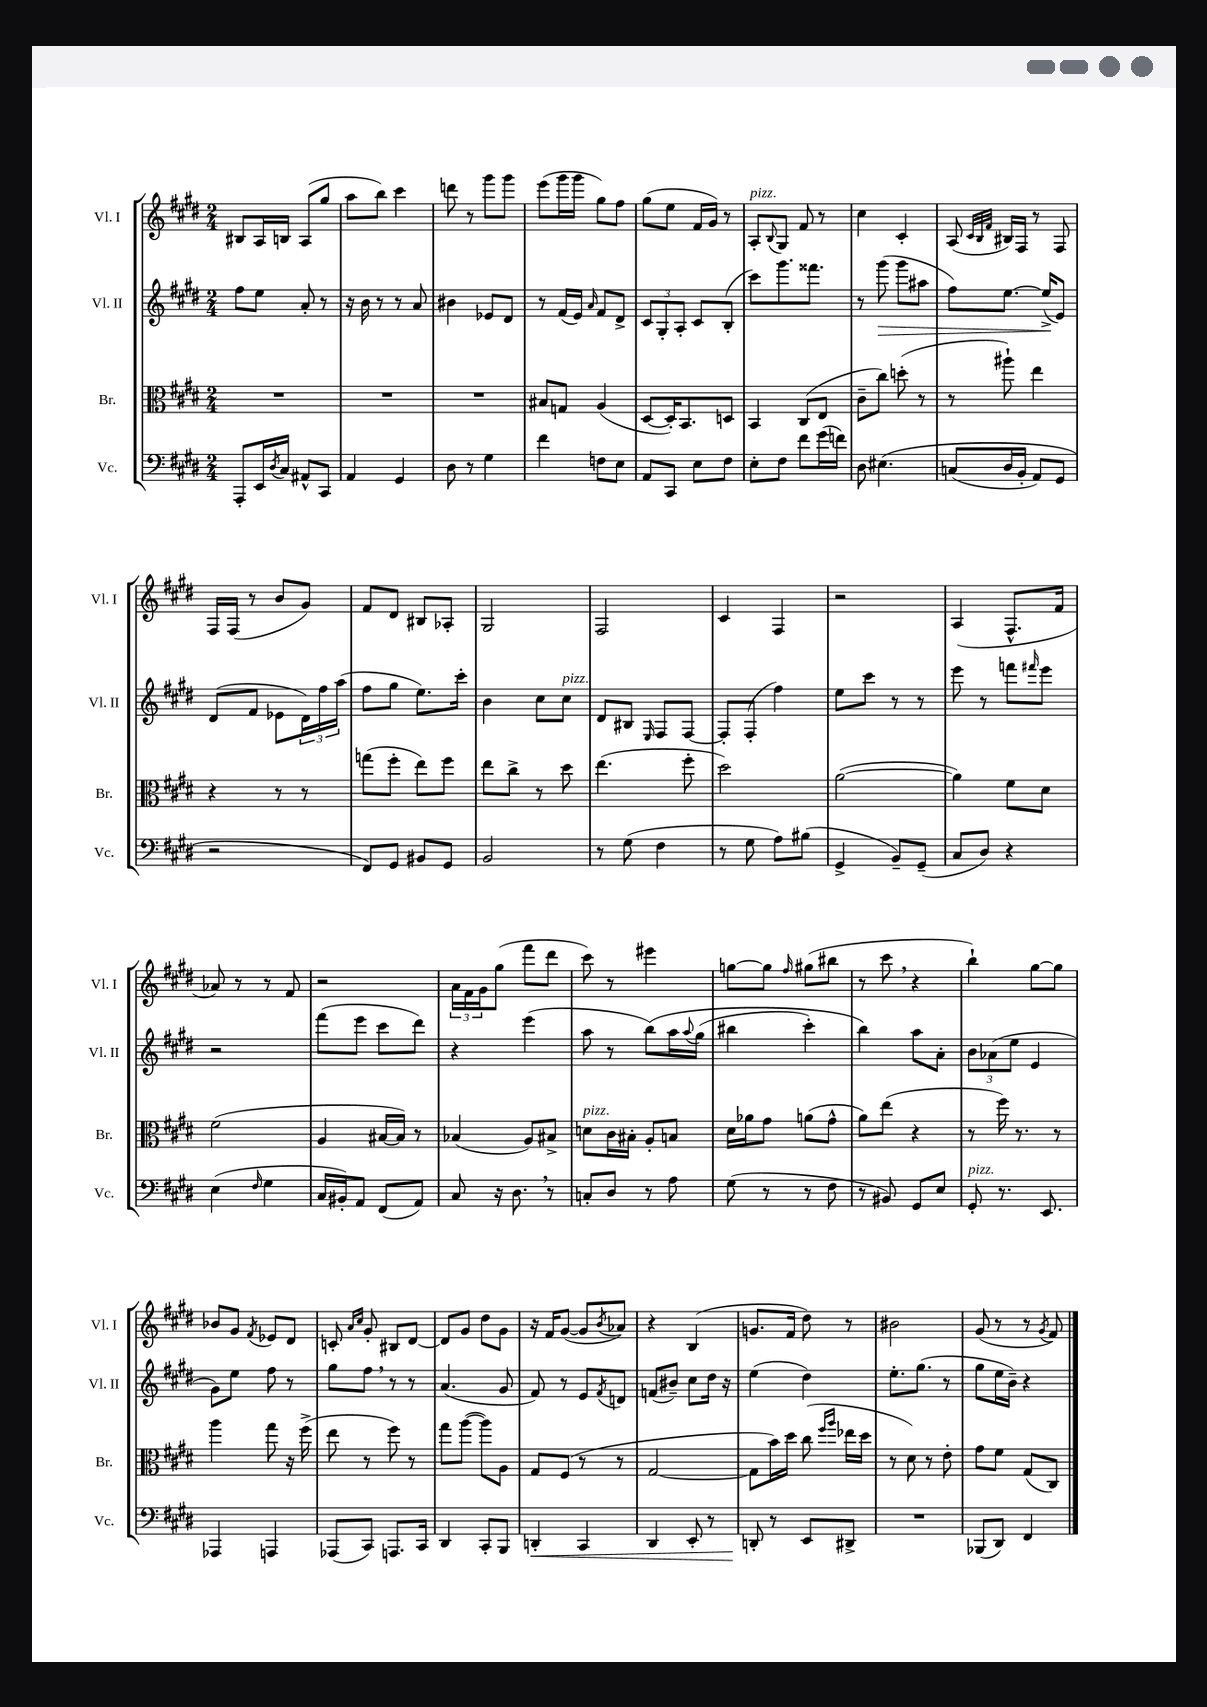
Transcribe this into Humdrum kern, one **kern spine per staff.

**kern	**dynam	**kern	**kern	**dynam	**kern
*part4	*part4	*part3	*part2	*part2	*part1
*staff4	*staff4	*staff3	*staff2	*staff2	*staff1
*I"Vc.	*	*I"Br.	*I"Vl. II	*	*I"Vl. I
*I'Vc.	*	*I'Br.	*I'Vl. II	*	*I'Vl. I
*clefF4	*	*clefC3	*clefG2	*	*clefG2
*k[f#c#g#d#]	*	*k[f#c#g#d#]	*k[f#c#g#d#]	*	*k[f#c#g#d#]
*M2/4	*	*M2/4	*M2/4	*	*M2/4
=3	=3	=3	=3	=3	=3
8AAA'/L	.	2r	8ff#\L	.	8B#X/L
16EE/L	.	.	8ee\J	.	16A/L
8qD#/	.	.	.	.	.
16C#/JJ	.	.	.	.	16Bn/JJ
8AA#X^^/L	.	.	8a'/	.	(8A/L
8CC#/J	.	.	8r	.	8gg#/J
=4	=4	=4	=4	=4	=4
4AA/	.	2r	16r	.	8aa\L
.	.	.	16b\	.	.
.	.	.	8r	.	8bb\J)
4GG#/	.	.	8r	.	4ccc#\
.	.	.	8a/	.	.
=5	=5	=5	=5	=5	=5
8D#\	.	2r	4b#X\	.	8dddn\
8r	.	.	.	.	8r
4G#\	.	.	8e-X/L	.	8ggg#\L
.	.	.	8d#/J	.	8ggg#\J
=6	=6	=6	=6	=6	=6
4f#\	.	8B#X/L	8r	.	(8eee\L
.	.	8Gn/J	(16f#/LL	.	16ggg#\L
.	.	.	16e/JJ)	.	16ggg#\JJ
.	.	.	16qqa/	.	.
8Fn\L	.	(4A/	8f#/L	.	8gg#\L)
8E\J	.	.	8d#^/J	.	8ff#\J
=7	=7	=7	=7	=7	=7
8AA/L	.	[8D#/L	12c#/L	.	(8gg#\L
.	.	.	12G#'/	.	.
8CC#/J	.	16D#'/K])	.	.	8ee\J
.	.	.	12A'/J	.	.
.	.	8.BB/	.	.	.
8E\L	.	.	8c#/L	.	16f#/LL
.	.	.	.	.	16g#/JJ)
8F#\J	.	8Dn/J	(8B'/J	.	8r
=8	=8	=8	=8	=8	=8
!	!	!	!	!	!LO:TX:a:i:t=pizz.
8E'\L	.	4BB/	8ccc#\L)	.	8A'/L
.	.	.	.	.	8qqB/
8F#\J	.	.	8.ggg#\	.	8G#/J
8f#\L	.	(8C#/L	.	.	8f#/
.	.	.	8.fff##X\J	.	.
(16g#\L	.	8E/J	.	.	8r
16fn\JJ)	.	.	.	.	.
=9	=9	=9	=9	=9	=9
8D#\	.	8c#~\L	8r	.	4cc#\
!	!	!	!	!LO:HP:b	!
(4.E#X\	.	8cc#\J)	(8ggg#\	>	.
.	.	(8ddn'\	8ggg#\L	.	4c#'/
.	.	8r	8aa#X\J	.	.
=10	=10	=10	=10	=10	=10
(8Cn/L	.	8r	8ff#\L)	.	(8A/
.	.	.	.	.	32qqc#/LLL
.	.	.	.	.	32qqB/
.	.	.	.	.	32qqf#/JJJ
16D#/L	.	8aa#X`\)	[8.ee\J	.	16B#X/LL)
16BB'/JJ	.	.	.	.	16F#/JJ
8AA/L)	.	4ee\	.	.	8r
.	.	.	(16ee^/KL]	.	.
8GG#/J	.	.	8e/J)	]	8F#/
!!LO:LB:g=z
=11	=11	=11	=11	=11	=11
2r	.	4r	(8d#/L	.	16F#/LL
.	.	.	.	.	(16F#/JJ
.	.	.	8f#/J	.	8r
.	.	8r	8e-X\L	.	8b/L
.	.	8r	24d#\L)	.	8g#/J)
.	.	.	24ff#\	.	.
.	.	.	(24aa\JJ	.	.
=12	=12	=12	=12	=12	=12
8FF#/L)	.	(8ggn\L	8ff#\L	.	8f#/L
8GG#/J	.	8ff#'\J	8gg#\J	.	8d#/J
8BB#X/L	.	8ee\L)	8.ee\L)	.	8B#X/L
8GG#/J	.	8ff#\J	.	.	8A-X'/J
.	.	.	16ccc#'\Jk	.	.
=13	=13	=13	=13	=13	=13
2BB/	.	8ee\L	4b\	.	2G#/
.	.	8cc#^\J	.	.	.
.	.	8r	8cc#\L	.	.
!	!	!	!LO:TX:a:i:t=pizz.	!	!
.	.	8dd#\	8cc#\J	.	.
=14	=14	=14	=14	=14	=14
8r	.	(4.ee\	8d#/L	.	2F#/
(8G#\	.	.	8B#X/J	.	.
.	.	.	16qqE/	.	.
4F#\	.	.	8F#/L	.	.
.	.	8ff#'\	[8F#/J	.	.
=15	=15	=15	=15	=15	=15
8r	.	2dd#\)	8F#'/L]	.	4c#/
8G#\	.	.	(8F#'/J	.	.
8A\L)	.	.	4ff#\)	.	4F#/
(8B#X\J	.	.	.	.	.
=16	=16	=16	=16	=16	=16
4GG#^/	.	([2a\	8ee\L	.	2r
.	.	.	8ccc#\J	.	.
8BB~/L)	.	.	8r	.	.
(8GG#~/J	.	.	8r	.	.
=17	=17	=17	=17	=17	=17
8C#/L	.	4a\])	8eee\	.	(4A/
8D#/J)	.	.	8r	.	.
4r	.	8f#\L	8fffn\L	.	8.F#^^/L
.	.	.	16qqfff#X/	.	.
.	.	8d#\J	8eee\J	.	.
.	.	.	.	.	16f#/Jk
!!LO:LB:g=z
=18	=18	=18	=18	=18	=18
(4E\	.	(2f#\	2r	.	8a-X/)
.	.	.	.	.	8r
16qqF#/	.	.	.	.	.
4G#\	.	.	.	.	8r
.	.	.	.	.	8f#/
=19	=19	=19	=19	=19	=19
16C#/LL	.	4A/	(8fff#\L	.	2r
16BB#X'/J)	.	.	.	.	.
8AA/J	.	.	8eee\J	.	.
(8FF#/L	.	[16B#X/LL	8ccc#\L	.	.
.	.	16B#/JJ])	.	.	.
8AA/J)	.	8r	8ddd#\J)	.	.
=20	=20	=20	=20	=20	=20
8C#/	.	(4B-X/	4r	.	24a\LL
.	.	.	.	.	24f#\
.	.	.	.	.	24g#\J
16r	.	.	.	.	(8gg#\J
8.D#,\	.	.	.	.	.
.	.	8A/L)	(4eee\	.	8fff#\L
8r	.	8B#X^/J	.	.	8ddd#\J
=21	=21	=21	=21	=21	=21
!	!	!LO:TX:a:i:t=pizz.	!	!	!
8Cn'/L	.	8dn\L	8aa\	.	8ccc#\)
8D#/J	.	16c#\L	8r	.	8r
.	.	16B#X'\JJ	.	.	.
8r	.	8A'/L	(8bb\L)	.	4eee#X\
8A\	.	8Bn/J	16aa\L	.	.
.	.	.	8qqaa/	.	.
.	.	.	(16gg#\JJ	.	.
=22	=22	=22	=22	=22	=22
(8G#\	.	16d#\LL	4bb#X\	.	[8ggn\L
.	.	16a-X\J	.	.	.
8r	.	8g#\J	.	.	8gg\J]
.	.	.	.	.	16qqff#/
8r	.	(8an\L	4ccc#'\)	.	(8gg#X\L
8F#\	.	8g#^^\J	.	.	8bb#X\J
=23	=23	=23	=23	=23	=23
8r	.	8a\L)	4bb\)	.	8r
8BB#X/)	.	(8ee\J	.	.	8ccc#,\
8GG#/L	.	4r	8aa\L	.	4r
8E/J	.	.	8a'\J	.	.
=24	=24	=24	=24	=24	=24
!LO:TX:a:i:t=pizz.	!	!	!	!	!
8GG#'/	.	8r	12b\L	.	4bb`\)
.	.	.	(12a-X\	.	.
8.r	.	16ff#\)	.	.	.
.	.	.	12ee\J	.	.
.	.	8.r	.	.	.
.	.	.	4e/	.	[8gg#\L
8.EE/	.	.	.	.	.
.	.	8r	.	.	8gg#\J]
!!LO:LB:g=z
=25	=25	=25	=25	=25	=25
4AAA-X/	.	4aa\	8g#\L)	.	8b-X/L
.	.	.	8ee\J	.	8g#/J
.	.	.	.	.	8qf#/
4AAAn/	.	8gg#\	8ff#\	.	8e-X/L
.	.	16r	8r	.	8d#/J
.	.	(16ff#^\	.	.	.
=26	=26	=26	=26	=26	=26
(8AAA-X/L	.	8ee\	8gg#\L	.	8cn'/
.	.	.	.	.	16qqa/LL
.	.	.	.	.	16qqcc#/JJ
8CC#/J)	.	8r	8ff#,\J	.	8g#'/
8.AAAn/L	.	8ff#\)	8r	.	8B#X/L
.	.	8r	8r	.	[8d#/J
16CC#/Jk	.	.	.	.	.
=27	=27	=27	=27	=27	=27
4DD#/	.	8gg#\L	(4.a/	.	8d#/L]
.	.	([8aa\J	.	.	8g#/J
8CC#'/L	.	8aa\L])	.	.	8dd#\L
8BBB/J	.	8A\J	8g#/	.	8g#\J
=28	=28	=28	=28	=28	=28
!	!LO:HP:b	!	!	!	!
4DDn'/	<	8G#/L	8f#/)	.	16r
.	.	.	.	.	16f#/KL
.	.	(8F#/J	8r	.	([8g#/J
4CC#/	.	8r	8e/L	.	8g#/L]
.	.	.	8qf#/	.	8qb/
.	.	8r	8dn/J	.	8a-X/J)
=29	=29	=29	=29	=29	=29
4DD#/	.	[2G#/	(8fn/L	.	4r
.	.	.	8b#X~/J)	.	.
8EE'/	.	.	8cc#\L	.	(4B/
8r	.	.	16dd#\Jk	.	.
.	.	.	16r	.	.
=30	=30	=30	=30	=30	=30
8DDn'/	.	8G#\L]	(4ee\	.	8.gn/L
8r	[	16b\L)	.	.	.
.	.	16dd#\JJ	.	.	16f#/Jk
8EE/L	.	(8cc#\	4dd#\)	.	8dd#\)
.	.	16qqff#/LL	.	.	.
.	.	16qqaa/JJ	.	.	.
8DD#X^/J	.	16ee-X\LL	.	.	8r
.	.	16dd#\JJ	.	.	.
=31	=31	=31	=31	=31	=31
2r	.	8r	8.ee'\L	.	2b#X\
.	.	8d#\)	.	.	.
.	.	.	(8.gg#\J	.	.
.	.	8r	.	.	.
.	.	8e'\	8r	.	.
=32	=32	=32	=32	=32	=32
(8BBB-X/L	.	8g#\L	8gg#\L	.	(8g#/
8DD#/J)	.	8f#\J	16ee\L	.	8r
.	.	.	16b~\JJ)	.	.
4FF#/	.	(8G#/L	4r	.	8r
.	.	.	.	.	8qg#/
.	.	8C#/J)	.	.	8f#/)
==	==	==	==	==	==
*-	*-	*-	*-	*-	*-
